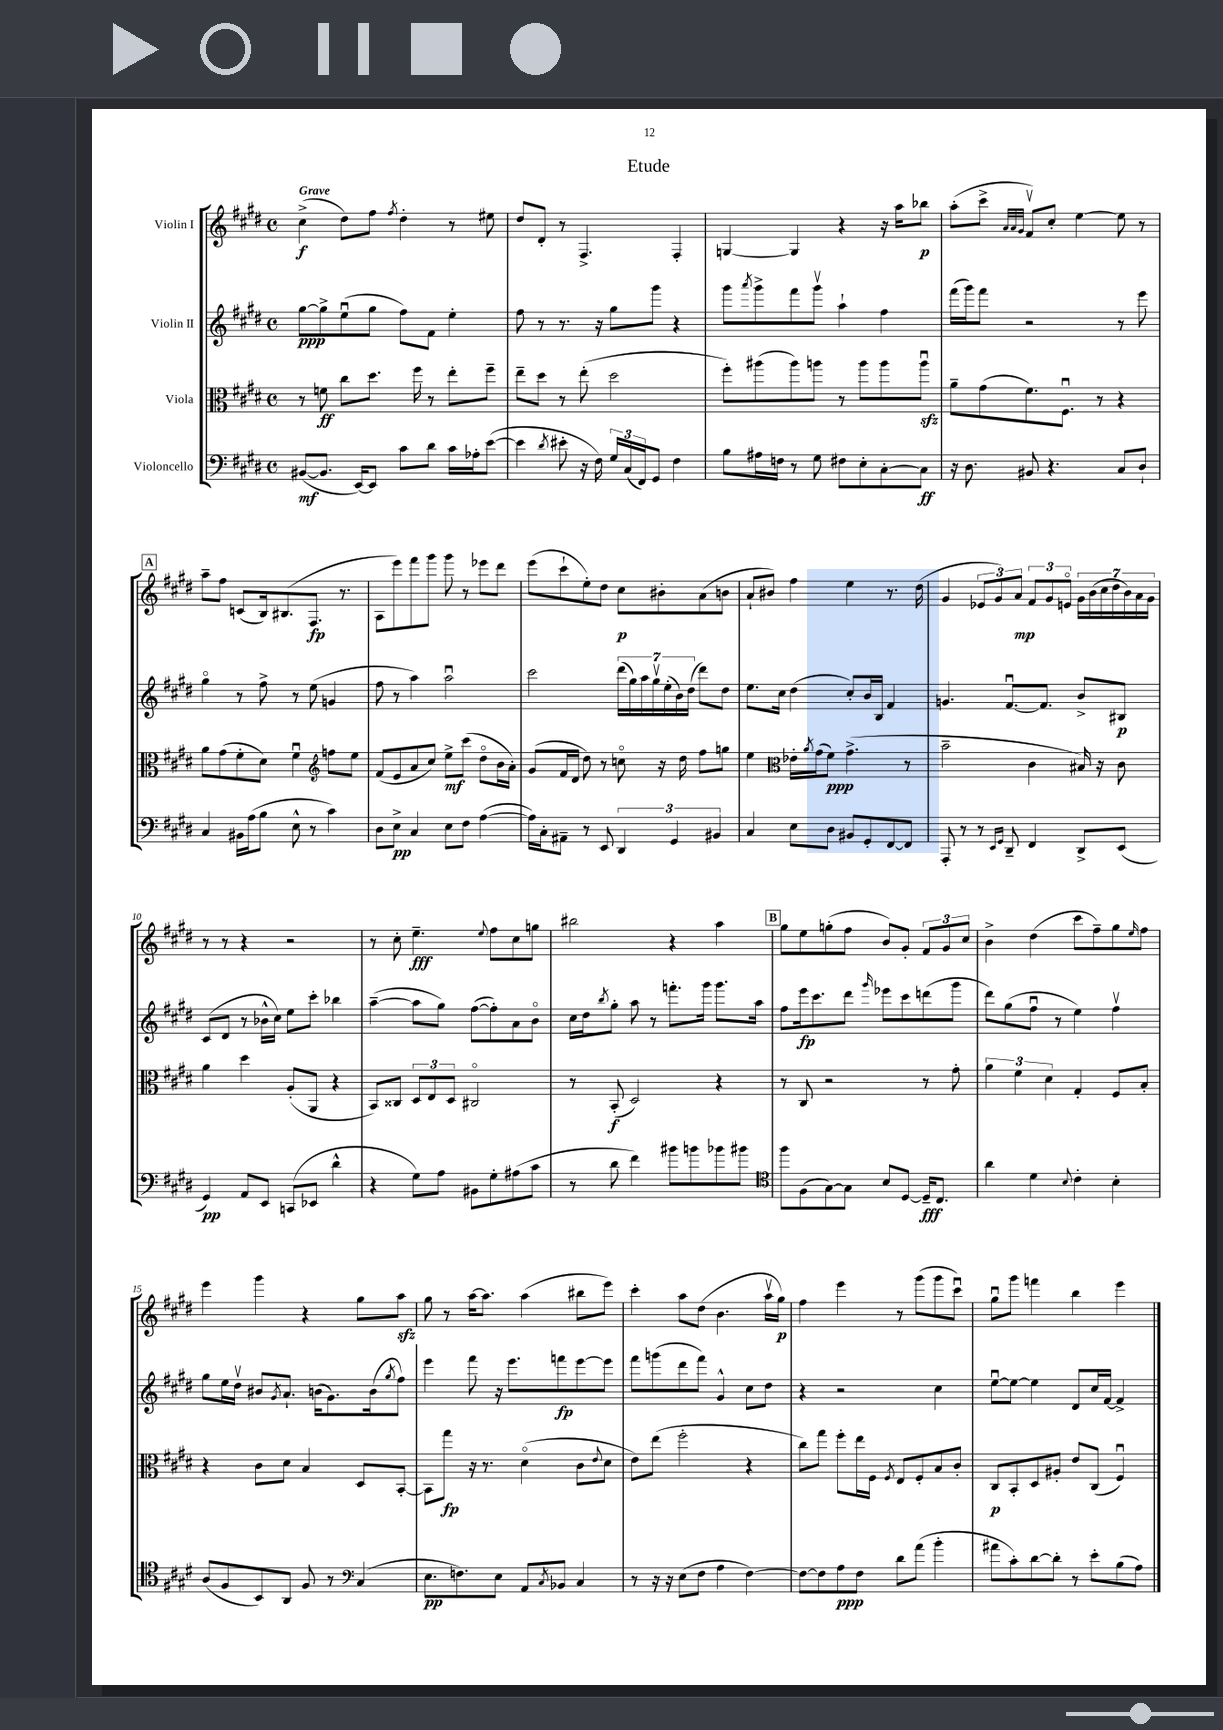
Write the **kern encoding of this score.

**kern	**kern	**kern	**kern
*staff4	*staff3	*staff2	*staff1
*clefF4	*clefC3	*clefG2	*clefG2
*k[f#c#g#d#]	*k[f#c#g#d#]	*k[f#c#g#d#]	*k[f#c#g#d#]
*M4/4	*M4/4	*M4/4	*M4/4
*met(c)	*met(c)	*met(c)	*met(c)
([8BB#	8r	[8gg#	(4cc#^
8.BB#]	8f	8gg#^]	.
.	8cc#	(8eeu	8dd#)
[16EE)	.	.	.
8EE]	8.dd#	8gg#	8ff#
.	.	.	8qff#
8c#	.	8ff#)	4dd#'
.	16ff#	.	.
8d#	8r	8f#	.
16c#	8ee'	4ee'	8r
16A-'	.	.	.
([8e	8ff#~	.	8ee#
=	=	=	=
4e]	8ee~	8ff#	8dd#
.	8dd#	8r	8d#'
8qd#	.	.	.
8e#'	8r	8.r	8r
16r	(8ee'	.	4.F#^
16F#)	.	16r	.
24G#	2dd#	8gg#	.
(24C#	.	.	.
24FF#)	.	.	.
8GG#	.	8ggg#	.
4F#	.	4r	4F#'
=	=	=	=
8B	8ff#')	8ggg#	[4G
.	.	8qaaa	.
16A#	(8aa#	8ggg#^	.
16F	.	.	.
8r	8aa#)	8fff#	4G]
8G#	8aa	8ggg#v	.
8F#	8r	4aa`	4r
8E'	8aa	.	.
[8C#'	8aa	4ff#	16r
.	.	.	16aa
8C#]	8aau	.	8bb-
=	=	=	=
16r	8a~	(16fff#	(8aa'
8.D#	.	16ggg#)	.
.	(8g#	8fff#	8ccc#^
.	.	.	32qqa
.	.	.	32qqa
.	.	.	32qqg#
8BB#	8.f#)	2r	8f#v)
4.r	.	.	8cc#'
.	8.F#u	.	.
.	.	.	[4ee
.	8r	.	.
8C#	4r	8r	8ee]
8D#`	.	8eee	8r
=	=	=	=
4C#	8a	4gg#o	8aa~
.	(8g#	.	8ff#
16BB#	8f#'	8r	(8c
(16A	.	.	.
8B	8d#)	8ff#^	16B)
.	.	.	(8.B#
8E^^	4f#u	8r	.
8r	.	(8ee	8.F#
*	*clefG2	*	*
4c#)	8ff	4g	.
.	.	.	8.r
.	8ee	.	.
=	=	=	=
8D#	(8f#	8ff#	8A
8E^	8e	8r	8eee)
4C#	8a	4aa)	8fff#
.	8cc#)	.	8ggg#
8E	8ee^	2aau	8ggg#
8F#	(8ccc#	.	8r
([4A	8dd#o	.	8eee-
.	16b	.	8ddd#
.	16a')	.	.
=	=	=	=
16A])	(8g#	2ccc#	(8eee
16C#'	.	.	.
8AA#~	16f#	.	8ccc#`
.	16d#	.	.
8r	8dd#)	.	8ee')
8EE	8r	.	8dd#
6DD#	8cco	(28ddd#	8cc#
.	.	28gg#)	.
.	.	28aa	.
.	.	28gg#v	.
.	16r	.	8b#'
.	.	(28ee'	.
6GG#	.	.	.
.	.	28b)	.
.	16dd#	.	.
.	.	(28dd#	.
.	8ff#	8ddd#)	(8a
6BB#	.	.	.
.	8gg	8dd#	8b
=	=	=	=
4C#	4ee	8.ee	8a`
.	.	.	8b#)
.	.	16cc#	.
*	*clefC3	*	*
8E	16e-'	(4dd#	4ff#
.	8qa	.	.
.	(16g#	.	.
8D#	8f#)	.	.
8BB#	(4.g#^	8cc#')	4ee
8GG#'	.	16b	.
.	.	16B	.
[8FF#	.	4f#	8.r
8FF#]	8r	.	.
.	.	.	(16dd#
=	=	=	=
8AAA'	2b~	4.g	4g#
8r	.	.	.
8r	.	.	12e-
.	.	.	12g#)
16qqEE	.	.	.
16qqGG#	.	.	.
8DD#~	.	[8.f#u	.
.	.	.	12a
4FF#	4c#	.	12f#
.	.	8.f#]	.
.	.	.	12g#
.	.	.	12eo
8DD#^	16B#)	8b^	28g#
.	.	.	(28b
.	16r	.	.
.	.	.	28cc#
.	.	.	28dd#
(8EE	8c#	8B#	.
.	.	.	28b)
.	.	.	28a
.	.	.	28g#
=	=	=	=
4GG#)	4a	(8c#	8r
.	.	8d#	8r
8AA	4dd#	8r	4r
8EE	.	16b-^^	.
.	.	16cc#)	.
(8CC	(8A'	8ee	2r
8EE-	8AA	8ccc#'	.
4d#^^	4r	4bb-	.
=	=	=	=
4r	8BB)	([4aa~	8r
.	8C##	.	8cc#'
8G#)	12D#	8aa]	4.ee~
.	12E	.	.
8A	.	8gg#)	.
.	12D#	.	.
8BB#	2C#o	([8ff#	.
.	.	.	8qqee
8G#'	.	8ff#'])	8ff#
(8A#	.	8a	8cc#
8c#	.	8bo	8gg
=	=	=	=
8r	8r	16cc#	2bb#
.	.	16dd#	.
.	.	8qbb	.
8d#	(8BB'	8gg#'	.
4f#)	2D#)	8aa	.
.	.	8r	.
8b#	.	8.fff'	4r
8b	.	.	.
.	.	16ggg#	.
8b-	4r	8.ggg#	4aa
8b#	.	.	.
.	.	16aa	.
=	=	=	=
*clefC4	*	*	*
8ff#	8r	8ff#	8gg#
(8F#	8C#	16eee	8ee
.	.	8.ccc#	.
[8G#)	2r	.	(8gg'
8G#]	.	8ddd#	8ff#
.	.	16qqggg#	.
8B	.	8eee-	8b)
[8D#	.	8ccc#	8g#'
16D#~]	8r	(8ddd	12f#
8.C#	.	.	.
.	.	.	12g#
.	8g#'	8ggg#	.
.	.	.	12cc#
=	=	=	=
4a	6a	8ddd#)	4b^
.	.	(8gg#	.
.	6f#	.	.
4d#	.	8ff#u	(4dd#
.	6d#	.	.
.	.	8r	.
8qqB	.	.	.
4c#'	4G#'	4ee)	8ccc#
.	.	.	8ff#~)
4B'	8F#	4ff#v	8gg#
.	.	.	16qqee
.	8B'	.	8ff#
=	=	=	=
(8A	4r	8gg#	4eee
8F#	.	16ee	.
.	.	16dd#v	.
8BB)	8c#	8b#	4ggg#
.	.	8qg#	.
8AA	8d#	8.a`	.
8F#	4B	.	4r
.	.	(16b	.
8r	.	8.g#)	.
*clefF4	*	*	*
(4C#	8D#	.	8gg#
.	.	(16b	.
.	.	8qgg#	.
.	[8BB'	8ff#)	8aa
=	=	=	=
8.E	8BB]	4eee	8gg#
.	8gg#	.	8r
8.F)	.	.	.
.	16r	8fff#	[16aa
.	8.r	.	8.aa]
8E	.	16r	.
.	.	8.eee	.
8AA	(4d#o	.	(4aa
8qC#	.	.	.
8BB-	.	8fff	.
4C#	8c#	[8eee	8bb#
.	8qqe	.	.
.	8d#	8eee]	8eee)
=	=	=	=
8r	8e)	8fff#	4ccc#'
16r	(8ee	(8ggg	.
16r	.	.	.
(8E	2ff#'	8ddd#	8aa
8F#	.	8fff#)	(8dd#
4A	.	4g#^^	4.b
[4F#)	4r	8cc#	.
.	.	8dd#	16aav
.	.	.	16gg#)
=	=	=	=
8F#_	8cc#)	4r	4ff#
8F#]	8gg#	.	.
8A	8ff#'	2r	4eee
8F#	16ee	.	.
.	16F#	.	.
.	8qF#	.	.
8d#	8E	.	8r
(8a	8F#'	.	(8ggg#
4b'	8B	4cc#	8ggg#
.	8c#'	.	8ccc#u)
=	=	=	=
8a#	8C#	[8eeu	8gg#u
8c#')	8BB'	8ee_	8ggg#
[8d#	8D#	4ee]	4fff
8d#']	8A#'	.	.
8r	8e	8d#	4bb
8e'	(8C#	16cc#	.
.	.	[16f#	.
(8B	4F#u)	4f#^]	4eee
8A)	.	.	.
==	==	==	==
*-	*-	*-	*-
